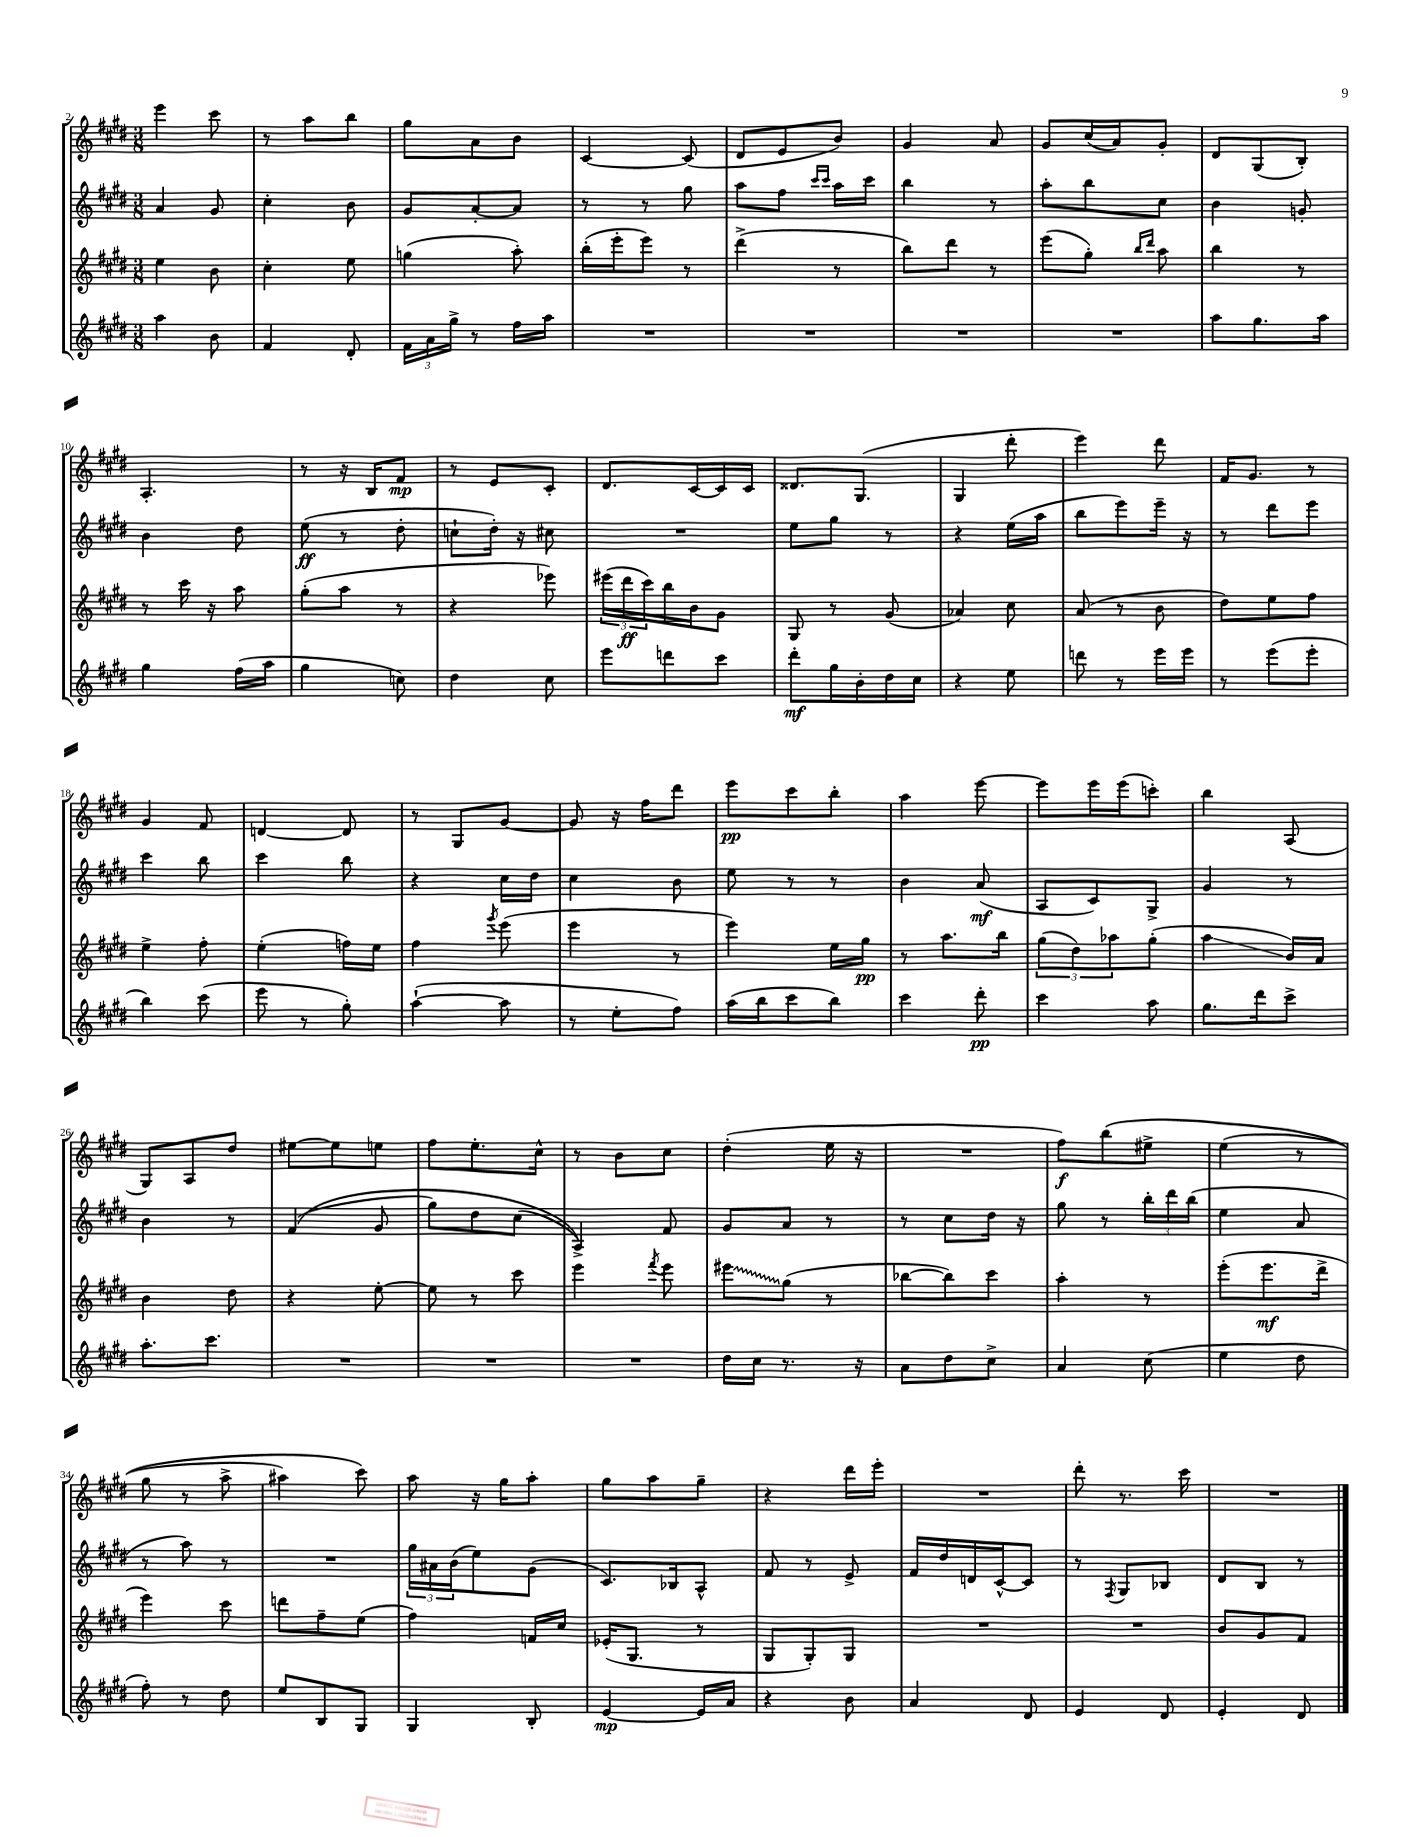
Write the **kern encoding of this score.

**kern	**kern	**kern	**kern
*staff4	*staff3	*staff2	*staff1
*clefG2	*clefG2	*clefG2	*clefG2
*k[f#c#g#d#]	*k[f#c#g#d#]	*k[f#c#g#d#]	*k[f#c#g#d#]
*M3/8	*M3/8	*M3/8	*M3/8
4aa	4ee	4a	4eee
8b	8b	8g#	8ccc#
=	=	=	=
4f#	4cc#'	4cc#'	8r
.	.	.	8aa
8d#'	8ee	8b	8bb
=	=	=	=
24f#	(4gg	8g#	8gg#
24a	.	.	.
24gg#^	.	.	.
8r	.	[8a'	8a
16ff#	8aa')	8a]	8b
16aa	.	.	.
=	=	=	=
4.r	(16bb'	8r	[4c#
.	16eee'	.	.
.	8eee)	8r	.
.	8r	8gg#	(8c#]
=	=	=	=
4.r	(4ddd#^	8aa	8d#
.	.	8ff#	8e
.	.	16qqccc#	.
.	.	16qqccc#	.
.	8r	16aa	8b)
.	.	16ccc#	.
=	=	=	=
4.r	8bb)	4bb	4g#
.	8ddd#	.	.
.	8r	8r	8a
=	=	=	=
4.r	(8eee	8aa'	8g#
.	8gg#')	8bb	(16cc#
.	.	.	16a)
.	16qqbb	.	.
.	16qqddd#	.	.
.	8aa	8cc#	8g#'
=	=	=	=
8aa	4bb	4b	8d#
8.gg#	.	.	(8G#
.	8r	8g'	8B')
16aa	.	.	.
=	=	=	=
4gg#	8r	4b	4.A'
.	16ccc#	.	.
.	16r	.	.
(16ff#	8aa	8dd#	.
16aa	.	.	.
=	=	=	=
4gg#	(8gg#'	(8ee	8r
.	8aa	8r	16r
.	.	.	16B
8cc)	8r	8dd#'	8f#
=	=	=	=
4dd#	4r	8cc`	8r
.	.	16dd#')	8e
.	.	16r	.
8cc#	8eee-)	8cc#	8c#'
=	=	=	=
8eee	(24eee#	4.r	8.d#
.	24ddd#	.	.
.	24ccc#)	.	.
8ddd	16bb	.	.
.	16b	.	[16c#
8ccc#	8g#	.	16c#]
.	.	.	16c#
=	=	=	=
8ddd#'	8G#	8ee	8.d##
16gg#	8r	8gg#	.
16b'	.	.	(8.G#
16dd#	(8g#	8r	.
16cc#	.	.	.
=	=	=	=
4r	4a-)	4r	4G#
8ee	8cc#	(16ee	8ddd#'
.	.	16aa	.
=	=	=	=
8ddd	(8a	8bb	4eee)
8r	8r	8eee)	.
16eee	8b	16eee~	8ddd#
16eee	.	16r	.
=	=	=	=
8r	8dd#)	8r	16f#
.	.	.	8.g#
(8eee	8ee	8ddd#	.
8eee'	8ff#	8eee	8r
=	=	=	=
4bb)	4ee^	4ccc#	4g#
(8ccc#	8ff#'	8bb	8f#
=	=	=	=
8eee	(4ee'	4ccc#	[4d
8r	.	.	.
8gg#')	16ff)	8bb	8d]
.	16ee	.	.
=	=	=	=
([4aa`	4ff#	4r	8r
.	.	.	8G#
.	8qggg#	.	.
8aa]	(8eee	16cc#	[8g#
.	.	16dd#	.
=	=	=	=
8r	4eee	4cc#	8g#]
8ee'	.	.	16r
.	.	.	16ff#
8ff#)	8r	8b	8ddd#
=	=	=	=
(16aa	4eee)	8ee	8eee
16bb	.	.	.
8ccc#	.	8r	8ccc#
8bb)	16ee	8r	8bb'
.	16gg#	.	.
=	=	=	=
4ccc#	8r	4b	4aa
.	8.aa	.	.
8ddd#'	.	(8a	[8eee
.	16bb	.	.
=	=	=	=
4ccc#	(12gg#	8A	8eee]
.	12dd#)	.	.
.	.	8c#)	16eee
.	12aa-	.	.
.	.	.	(16eee
8aa	(8gg#'	8G#^	8ccc')
=	=	=	=
8.gg#	4aa	4g#	4bb
16ddd#	.	.	.
8ccc#^	16b)	8r	(8A
.	16a	.	.
=	=	=	=
8.aa'	4b	4b	8G#)
.	.	.	8A
8.ccc#	.	.	.
.	8dd#	8r	8dd#
=	=	=	=
4.r	4r	&((4f#	[8ee#
.	.	.	8ee#]
.	[8ee'	8g#	8ee
=	=	=	=
4.r	8ee]	8gg#)	8ff#
.	8r	8dd#	8.ee'
.	8ccc#	(8cc#	.
.	.	.	16cc#^^
=	=	=	=
4.r	4eee	4A^)&)	8r
.	.	.	8b
.	8qfff#	.	.
.	8eee	8f#	8cc#
=	=	=	=
16dd#	8eee#	8g#	(4dd#'
16cc#	.	.	.
8.r	(8gg#	8a	.
.	8r	8r	16ee
16r	.	.	16r
=	=	=	=
8a	[8bb-	8r	4.r
8dd#	8bb-])	8cc#	.
8cc#^	8ccc#	16dd#	.
.	.	16r	.
=	=	=	=
4a	4aa'	8gg#	8ff#)
.	.	8r	&(8bb
(8cc#	8r	24bb'	8ee#^
.	.	24ddd#	.
.	.	(24bb	.
=	=	=	=
4ee	(8eee'	4ee	(4ee
.	8.eee	.	.
8dd#	.	8a	8r
.	16ddd#^	.	.
=	=	=	=
8ff#')	4eee)	8r	8gg#
8r	.	8aa)	8r
8dd#	8ccc#	8r	8aa^
=	=	=	=
8ee	8ddd	4.r	4aa#)
8B	8ff#~	.	.
8G#	(8ee	.	8ccc#&)
=	=	=	=
4G#	4ff#)	24gg#	8aa
.	.	24a#	.
.	.	(24b	.
.	.	8ee)	16r
.	.	.	16gg#
8B'	16f	(8g#	8aa'
.	16cc#	.	.
=	=	=	=
[4e	(16e-'	8.c#)	8gg#
.	8.G#	.	.
.	.	.	8aa
.	.	16B-	.
16e]	8r	8A^^	8gg#~
16a	.	.	.
=	=	=	=
4r	8G#	8f#	4r
.	8G#')	8r	.
8b	8G#	8e^	16ddd#
.	.	.	16eee'
=	=	=	=
4a	4.r	16f#	4.r
.	.	16dd#	.
.	.	16d	.
.	.	[16c#^^	.
8d#	.	8c#]	.
=	=	=	=
4e	4.r	8r	8ddd#'
.	.	8qF#	.
.	.	8G#	8.r
8d#	.	8B-	.
.	.	.	16ccc#
=	=	=	=
4e'	8b	8d#	4.r
.	8g#	8B	.
8d#	8f#	8r	.
==	==	==	==
*-	*-	*-	*-
